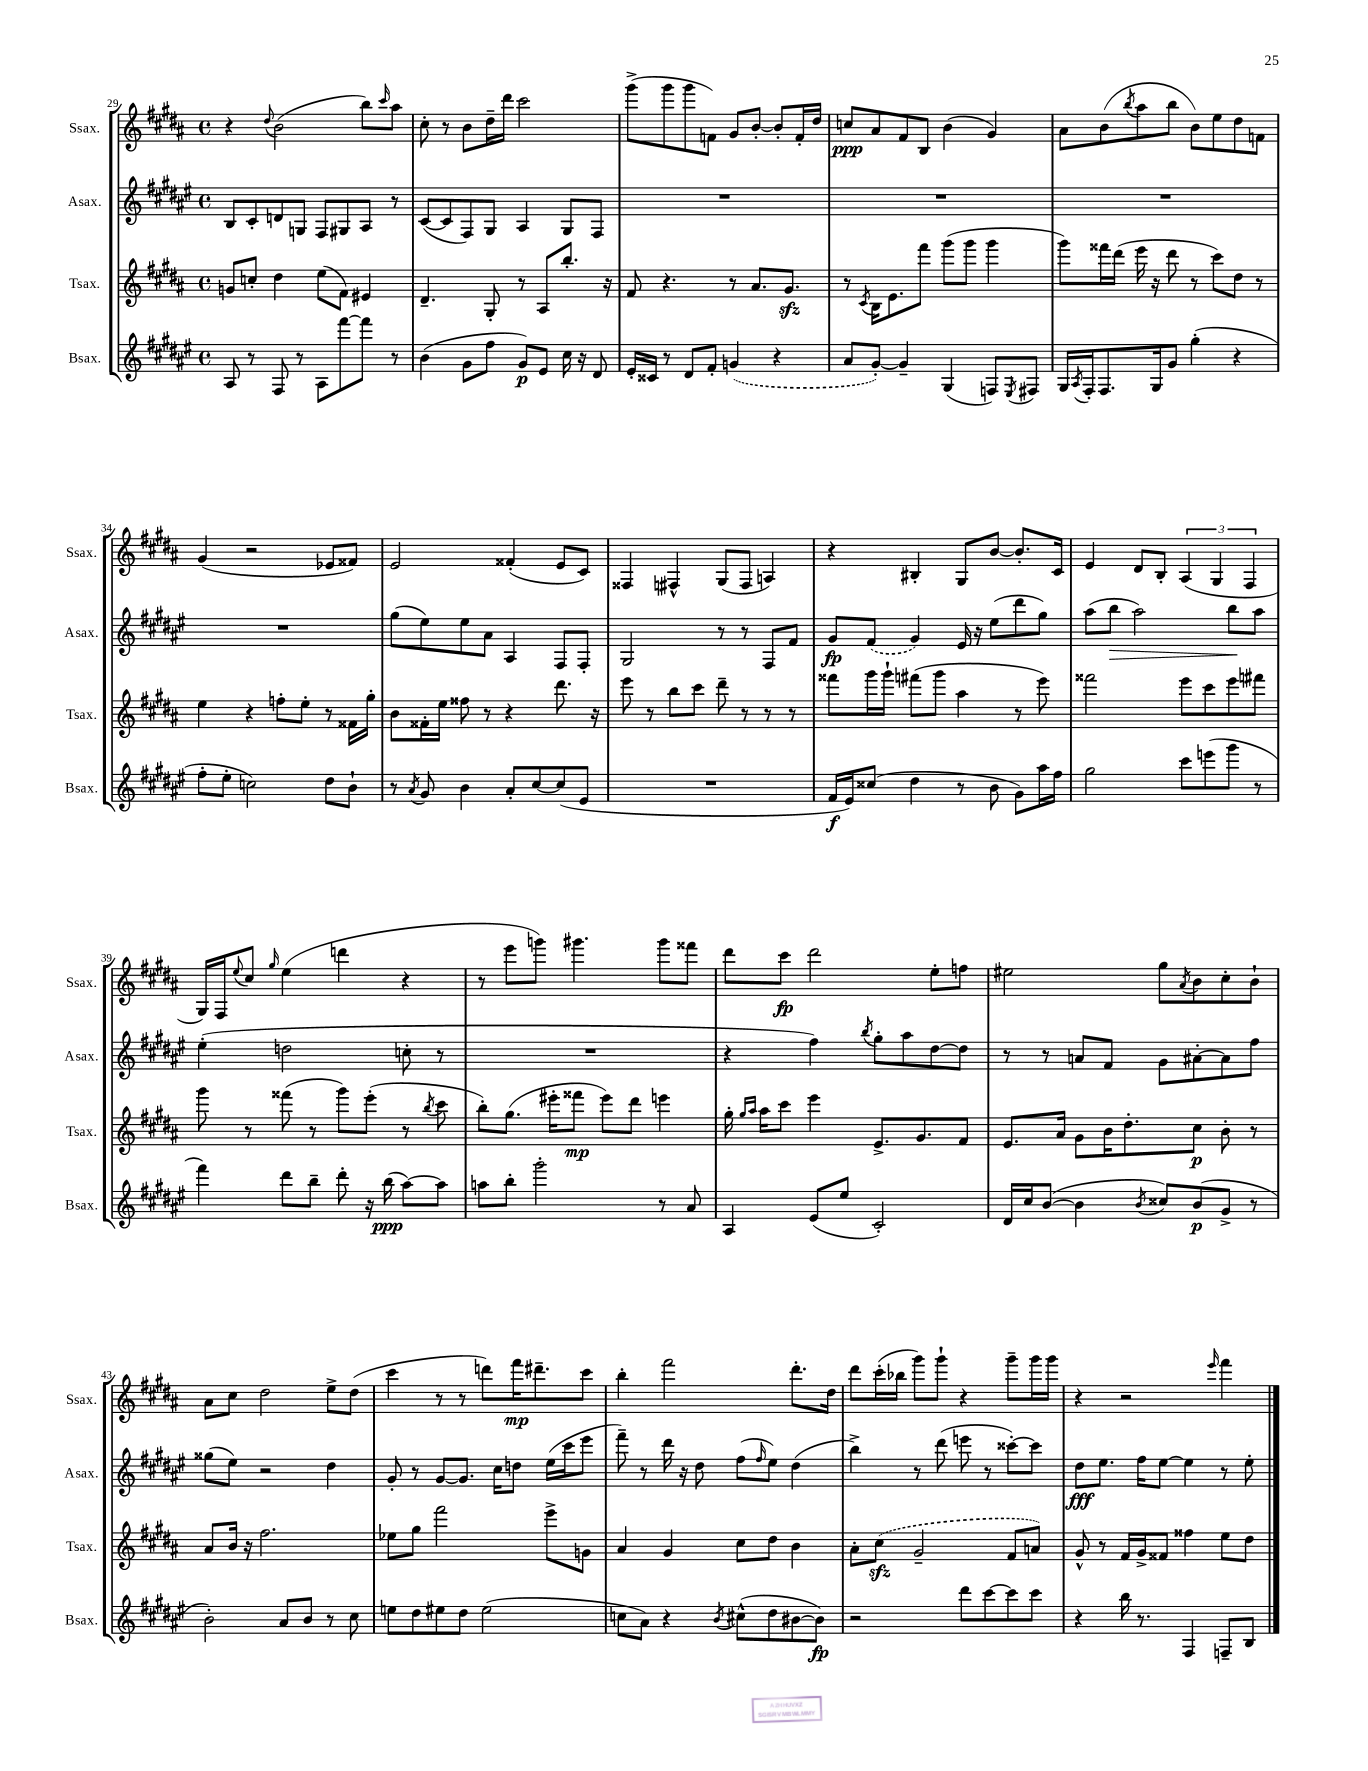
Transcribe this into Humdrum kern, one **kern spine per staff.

**kern	**kern	**kern	**kern
*staff4	*staff3	*staff2	*staff1
*clefG2	*clefG2	*clefG2	*clefG2
*k[f#c#g#d#a#e#]	*k[f#c#g#d#a#]	*k[f#c#g#d#a#e#]	*k[f#c#g#d#a#]
*M4/4	*M4/4	*M4/4	*M4/4
*met(c)	*met(c)	*met(c)	*met(c)
8A#	8g	8B	4r
8r	8cc'	8c#'	.
.	.	.	8qqdd#
8F#	4dd#	8d	(2b
8r	.	8G	.
8A#	(8ee	8F#	.
[8fff#	8f#)	8G#	.
8fff#]	4e#	8A#	8bb)
.	.	.	16qqccc#
8r	.	8r	8aa#
=	=	=	=
(4b	4.d#~	([8c#	8cc#'
.	.	8c#]	8r
8g#	.	8F#)	8b
8ff#	8G#'	8G#	16dd#~
.	.	.	16ddd#
8g#)	8r	4A#	2ccc#
8e#	8A#	.	.
16cc#	8.bb'	8G#	.
16r	.	.	.
8d#	.	8F#	.
.	16r	.	.
=	=	=	=
16e#'	8f#	1r	(8ggg#^
16c##	.	.	.
8r	4.r	.	8ggg#
8d#	.	.	8ggg#
8f#'	.	.	8f)
(4g	8r	.	8g#
.	8.a#	.	[8b'
4r	.	.	8b']
.	8.g#	.	.
.	.	.	16f'
.	.	.	16dd#
=	=	=	=
8a#	8r	1r	8cc
.	8qc#	.	.
[8g#')	16B	.	8a#
.	8.e	.	.
4g#~]	.	.	8f#
.	8fff#	.	8B
(4G#	(8ggg#	.	(4b
.	8ggg#	.	.
8F)	4ggg#	.	4g#)
8qE#	.	.	.
8F#	.	.	.
=	=	=	=
16G#	8ggg#)	1r	8a#
8qA#	.	.	.
16F#'	.	.	.
8.F#	16fff##	.	(8b
.	(16ddd#	.	.
.	.	.	8qbb
.	16eee	.	8aa#
16G#	16r	.	.
8g#	8ddd#	.	8bb
(4gg#'	8r	.	8b)
.	8ccc#)	.	8ee
4r	8dd#	.	8dd#
.	8r	.	8f
=	=	=	=
8ff#'	4ee	1r	(4g#
8ee#'	.	.	.
2cc)	4r	.	2r
.	8ff'	.	.
.	8ee'	.	.
8dd#	8r	.	8e-
8b`	16f##	.	8f##)
.	16gg#'	.	.
=	=	=	=
8r	8b	(8gg#	2e
8qa#	.	.	.
8g#	16f##'	8ee#)	.
.	16ee	.	.
4b	8ff##	8ee#	.
.	8r	8a#	.
8a#'	4r	4A#	(4f##'
[8cc#	.	.	.
(8cc#]	8.ddd#	8F#	8e
8e#	.	8F#'	8c#)
.	16r	.	.
=	=	=	=
1r	8eee	2G#	4F##
.	8r	.	.
.	8bb	.	4F#^^
.	8ccc#	.	.
.	8ddd#~	8r	(8G#
.	8r	8r	8F#
.	8r	8F#	4A)
.	8r	8f#	.
=	=	=	=
16f#	8fff##	8g#	4r
16e#)	.	.	.
(8cc##	16ggg#	(8f#	.
.	16ggg#`	.	.
4dd#	(8fff#	4g#)	4B#'
.	8ggg#	.	.
8r	4aa#	16e#	8G#
.	.	16r	.
8b	.	(8ee#	[8b
8g#)	8r	8ddd#	8.b']
16aa#	8eee)	8gg#)	.
16ff#	.	.	16c#
=	=	=	=
2gg#	2fff##	(8aa#	4e
.	.	8bb	.
.	.	2aa#)	8d#
.	.	.	8B'
8ccc#	8eee	.	(6A#
(8eee	8ccc#	.	.
.	.	.	6G#
8ggg#	8eee	8bb	.
.	.	.	6F#
8r	8fff#	8aa#	.
=	=	=	=
4fff#)	8ggg#	(4ee#'	16G#)
.	.	.	16F#
.	.	.	8qqee
.	8r	.	8cc#
.	.	.	16qqgg#
8ddd#	(8fff##	2dd	(4ee
8bb~	8r	.	.
8ddd#'	8ggg#)	.	4ddd
16r	(8eee'	.	.
(16bb	.	.	.
[8aa#)	8r	8cc'	4r
.	8qbb	.	.
8aa#]	8ccc#	8r	.
=	=	=	=
8aa	8bb')	1r	8r
8bb'	(8.gg#	.	8eee
2ggg#'	.	.	8ggg)
.	16eee#'	.	.
.	8fff##	.	4.ggg#
.	8eee#)	.	.
.	8ddd#	.	.
8r	4eee	.	8ggg#
8a#	.	.	8fff##
=	=	=	=
4A#	16gg#'	4r	8ddd#
.	16qqgg#	.	.
.	16qqaa#	.	.
.	16aa#	.	.
.	8ccc#	.	8ccc#
(8e#	4eee	4ff#)	2ddd#
8ee#	.	.	.
.	.	8qbb	.
2c#')	8.e^	8gg#'	.
.	.	8aa#	.
.	8.g#	.	.
.	.	[8dd#	8ee'
.	8f#	8dd#]	8ff
=	=	=	=
16d#	8.e	8r	2ee#
16cc#	.	.	.
([8b	.	8r	.
.	16a#	.	.
4b]	8g#	8a	.
.	16b	8f#	.
.	8.dd#'	.	.
8qb	.	.	.
8cc##)	.	8g#	8gg#
.	.	.	8qa#
(8b	8cc#	[8a#'	8b
8g#^	8b'	8a#]	8cc#'
8r	8r	8ff#	8b`
=	=	=	=
2b')	8a#	(8gg##	8a#
.	16b	8ee#)	8cc#
.	16r	.	.
.	2.ff#	2r	2dd#
8a#	.	.	.
8b	.	.	.
8r	.	4dd#	8ee^
8cc#	.	.	(8dd#
=	=	=	=
8ee	8ee-	8g#'	4ccc#
8dd#	8gg#	8r	.
8ee#	2fff#	[8g#	8r
8dd#	.	8.g#]	8r
(2ee#	.	.	8ddd)
.	.	16cc#	.
.	.	8dd	16fff#
.	.	.	8.ddd#~
.	8eee^	(16ee#	.
.	.	16ccc#	.
.	8g	8eee#	8ccc#
=	=	=	=
8cc	4a#	8fff#~)	4bb'
8a#)	.	8r	.
4r	4g#	16ddd#	2fff#
.	.	16r	.
.	.	8dd#	.
8qb	.	.	.
(8cc#^^	8cc#	(8ff#	.
.	.	16qqff#	.
8dd#	8dd#	8ee#)	.
[8b#	4b	(4dd#	8.ddd#'
8b#])	.	.	.
.	.	.	16dd#
=	=	=	=
2r	8a#'	4bb^)	8ddd#
.	(8cc#	.	(16ccc#'
.	.	.	16bb-
.	2g#~	8r	8ggg#)
.	.	(8ddd#	8ggg#`
8ddd#	.	8eee	4r
[8ccc#	.	8r	.
8ccc#]	8f#	[8ccc##')	8ggg#~
8ccc#	8a)	8ccc##]	16ggg#
.	.	.	16ggg#
=	=	=	=
4r	8g#^^	8dd#	4r
.	8r	8.ee#	.
16bb	16f#	.	2r
8.r	16g#^	16ff#	.
.	8f##	[8ee#	.
4F#	4ff##	4ee#]	.
.	.	.	16qqeee
8F~	8ee	8r	4fff#
8B	8dd#	8ee#'	.
==	==	==	==
*-	*-	*-	*-
